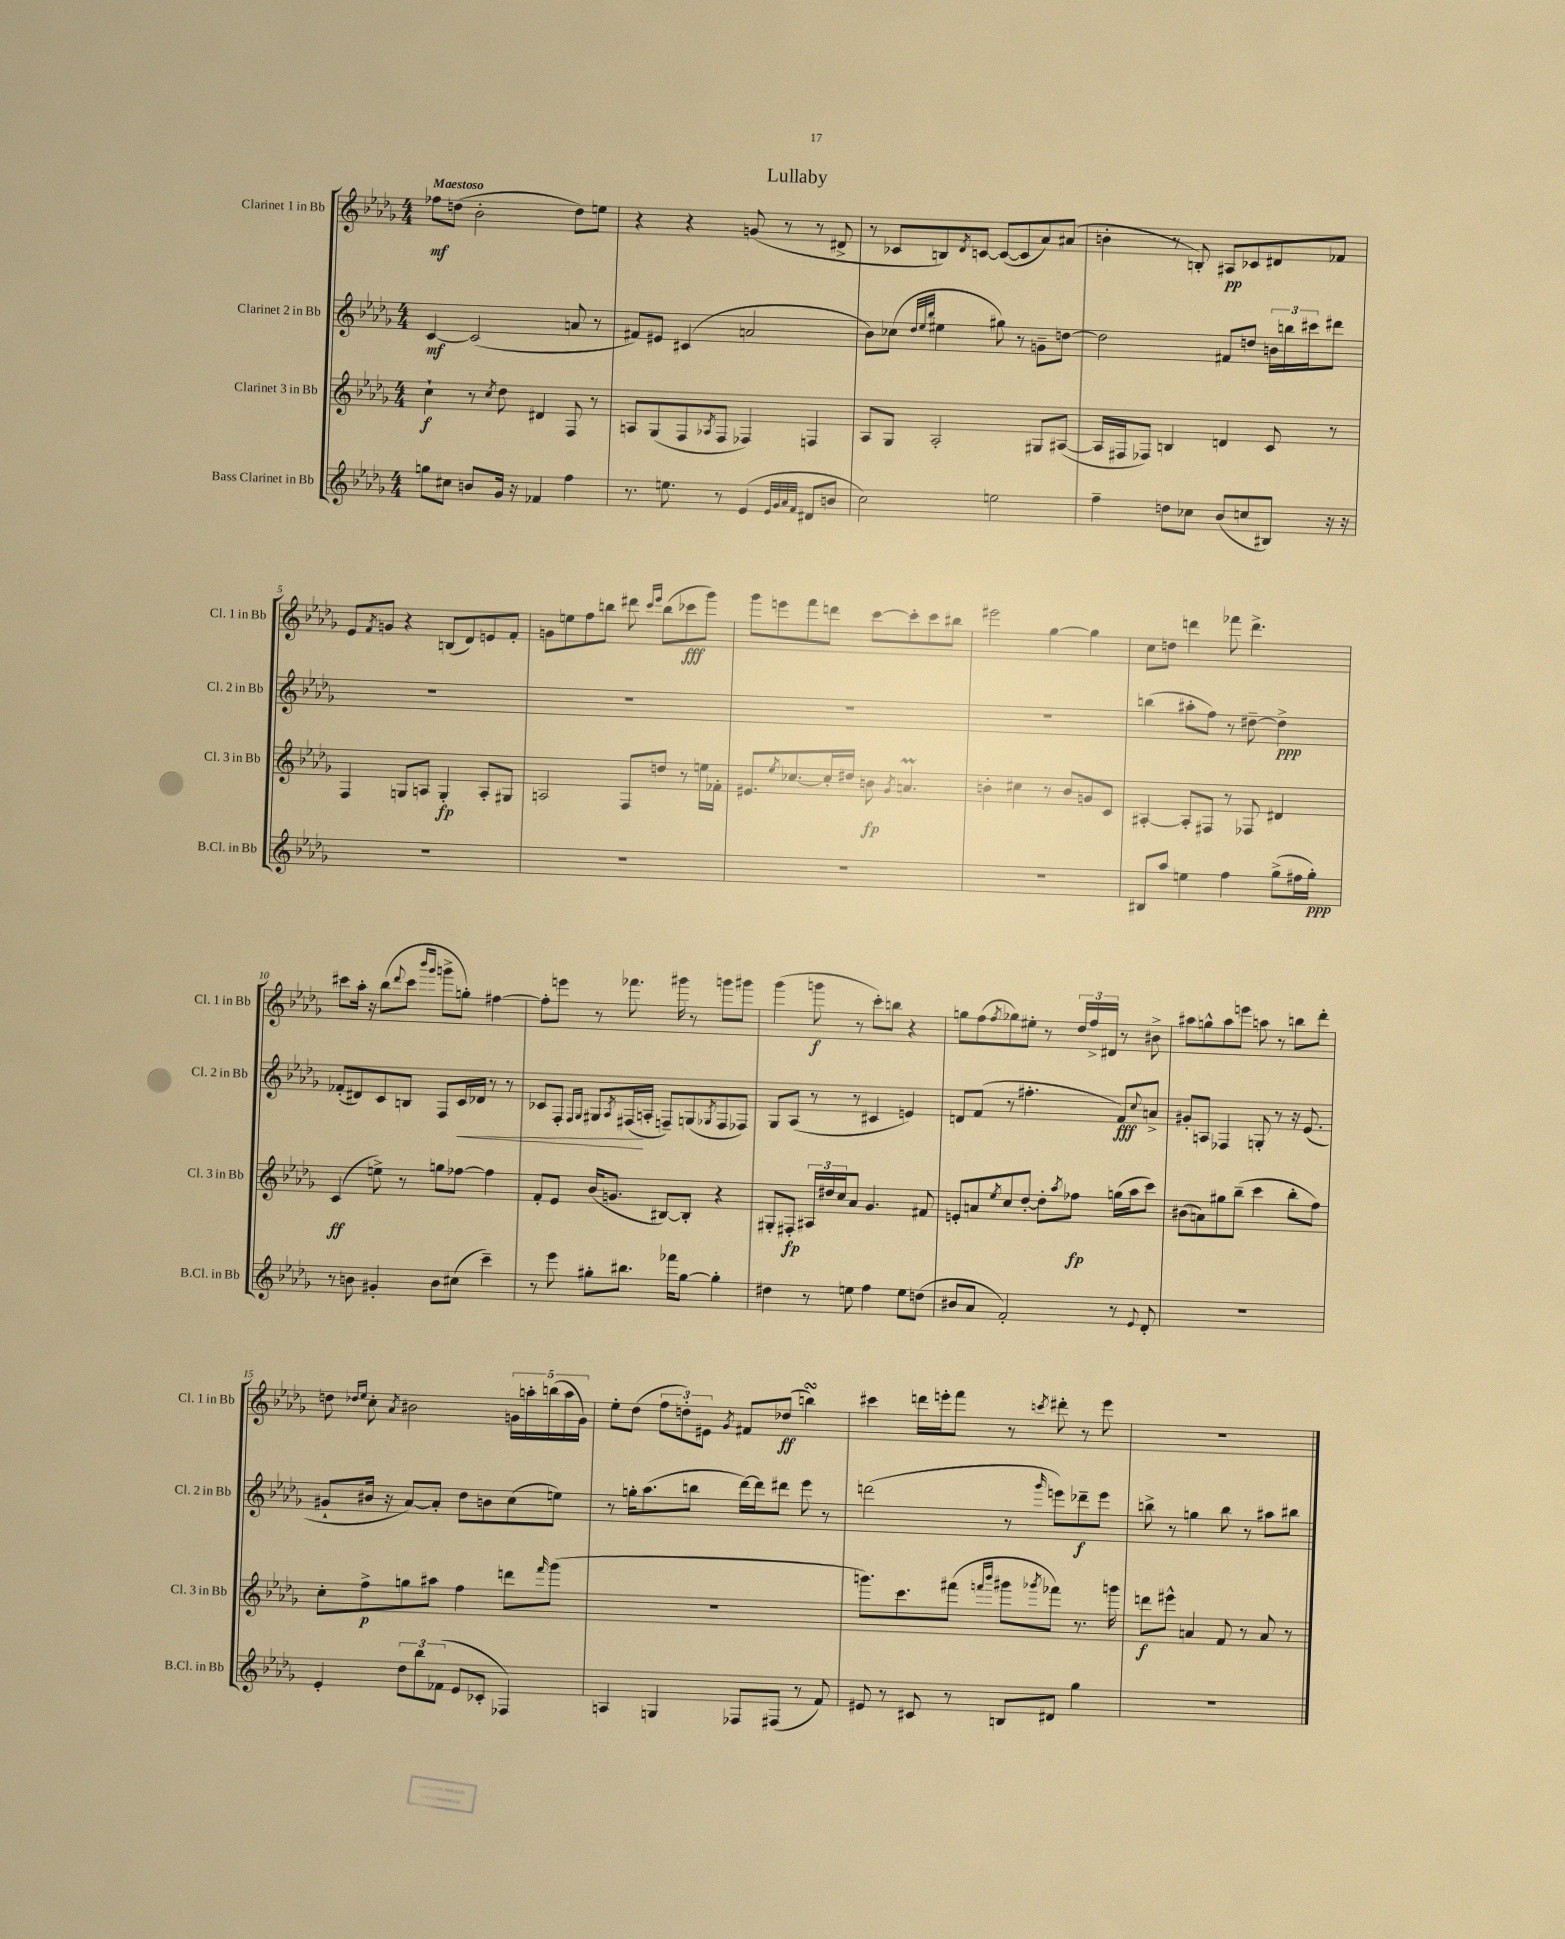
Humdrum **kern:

**kern	**kern	**kern	**kern
*staff4	*staff3	*staff2	*staff1
*clefG2	*clefG2	*clefG2	*clefG2
*k[b-e-a-d-g-]	*k[b-e-a-d-g-]	*k[b-e-a-d-g-]	*k[b-e-a-d-g-]
*M4/4	*M4/4	*M4/4	*M4/4
8gg	4cc`	[4c	8ff-
8cc#	.	.	(8dd
8b	8r	(2c]	2b-'
.	8qcc	.	.
16g-	8dd-	.	.
16r	.	.	.
4f-	4d#	.	.
4ff	8F	8a	8dd)
.	8r	8r	8ee
=	=	=	=
8.r	8A	8f#)	4r
.	(8G-	8e#	.
8.ee	.	.	.
.	8F	(4c#	4r
.	8qA-	.	.
8r	8F	.	.
(4e-	4F-)	2a	(8g
.	.	.	8r
32qqe-	.	.	.
32qqg-	.	.	.
32qqa-	.	.	.
32qqf	.	.	.
8d#	4F	.	8r
8b	.	.	8d#^
=	=	=	=
2cc)	8A-	8b-)	8r
.	8G-	(8cc-	8c-
.	.	32qqdd-	.
.	.	32qqee-	.
.	.	32qqbb-	.
.	2A-'	4ee#	8B)
.	.	.	8qd-
.	.	.	[8c
2ee	.	8gg#)	(8c_
.	.	8r	8c]
.	8G#	8g~	8a-)
.	([8A#	[8dd	(8a#
=	=	=	=
4ff~	16A#]	2dd]	4b'
.	16F#	.	.
.	8F-)	.	.
8dd	4B	.	8r
8cc-	.	.	8B')
(8b-	4d	8f#	8A#
8cc	.	8dd	8c-
8B#)	8c	24b	8d#
.	.	24bb	.
.	.	24ccc#	.
16r	8r	8ddd#	8f-
16r	.	.	.
=	=	=	=
1r	4F	1r	8e-
.	.	.	8qf
.	.	.	8g
.	8G	.	4r
.	8A	.	.
.	4G'	.	(8B
.	.	.	8d-)
.	8A'	.	8e
.	8G#	.	8f'
=	=	=	=
1r	2A	1r	8g
.	.	.	8ee
.	.	.	8ff
.	.	.	8bb
.	8F	.	8ddd#
.	.	.	16qqccc
.	.	.	16qqeee-
.	8dd	.	(8bb
.	8r	.	8ccc-
.	16ee	.	8ggg-)
.	16f-'	.	.
=	=	=	=
1r	8.e#	1r	8ggg-
.	.	.	8eee
.	8qee-	.	.
.	[8.cc-	.	.
.	.	.	8fff
.	16cc-']	.	8ddd
.	16dd#	.	.
.	8b	.	[8ccc
.	8qg-	.	.
.	4.a	.	8ccc']
.	.	.	8ccc
.	.	.	8bb#
=	=	=	=
1r	4b'	1r	2eee#
.	4cc#	.	.
.	8r	.	[4gg-
.	8b	.	.
.	8g	.	4gg-]
.	8c	.	.
=	=	=	=
8B#	[4A#'	(4bb	8cc
8aa-	.	.	8dd
4ee	8A#']	8aa#'	4ddd
.	8F#	8ff)	.
4ff	8r	8r	8fff-
.	8F-	[8dd#~	4.ddd^
(8gg-^	4d#	4dd#^]	.
16ff#	.	.	.
16gg-')	.	.	.
=	=	=	=
8r	(4c	(8f-'	8ccc#
8b	.	8d#)	16aa-'
.	.	.	16r
4g#'	8ee^)	8c	(8bb-
.	.	.	8qqddd-
.	8r	8B	8ccc#
.	.	.	16qqbbb-
.	.	.	16qqggg-
8b	8gg	8F	8ggg^
(8cc#	[8ff-	16c	8gg')
.	.	16d-	.
4ccc~)	4ff-]	8r	[4ff#
.	.	8r	.
=	=	=	=
8r	8f'	8c-	8ff#']
8eee-	8e-	8F'	8eee
.	.	16qqF	.
.	.	16qqG-	.
8gg#'	(16b-	8G#	8r
.	8.g	.	.
.	.	8qA-	.
8.bb#	.	(16F#	8.fff-
.	.	16A'	.
.	[8B#)	8F~)	.
16fff-	.	.	16ggg#
[8gg#	8B#']	(8G	8r
.	.	8qG-	.
4gg#']	4r	8F	8ggg
.	.	8F-)	8ggg#
=	=	=	=
4dd#	8G#'	8G-	(4ggg-
.	8F#'	(8A-	.
8r	24A#	8r	8ggg
.	24dd#	.	.
.	24cc	.	.
8ee	8a-	8r	8r
4ff	4.g-	4c#	8ccc')
.	.	.	8bb
8ee	.	4e)	4r
(8dd	8f#	.	.
=	=	=	=
8b#	8e'	8d	8gg
8a-	8a	(8f	(8ff
.	8qee-	.	8qff
2f')	8cc	8r	8gg-)
.	[8dd-'	4.ff#'	8ee#'
.	8dd-']	.	8r
.	8qaa-	.	.
.	8ff-	.	24dd-
.	.	.	24ff^
.	.	.	24d#
8r	(16gg	8f)	8r
.	16aa-	.	.
8qqe-	.	8qqcc	.
8d-'	8ccc)	8a^	8b#^
=	=	=	=
1r	(8b#	8g#'	8aa#
.	8a)	8A	8gg^^
.	8gg#	4F-	8aa#
.	(8bb-~	.	8eee
.	4ccc	8G'	8aa
.	.	8r	8r
.	8bb-'	16r	8bb
.	.	(8.e-	.
.	8ff)	.	8ddd-'
=	=	=	=
4e-'	8cc'	8g#`	8dd
.	.	.	16qqdd-
.	.	.	16qqee-
.	8ff^	16b#	8cc'
.	.	16r	.
.	.	.	8qa-
12dd-	8gg	[8a-)	2b#
12bb-	.	.	.
.	8aa#	8a-']	.
(12f-	.	.	.
8e-	4ff	8dd-	.
8c-'	.	8b	.
4F-)	8ddd	(8cc	20g
.	.	.	20aa'
.	.	.	(20bb
.	16qqfff	.	.
.	(8ggg-	8ee)	.
.	.	.	20aa
.	.	.	20g)
=	=	=	=
4A	1r	8r	8ee-'
.	.	16gg'	(8dd-
.	.	(8.aa-	.
4G	.	.	12ff
.	.	.	12dd')
.	.	8bb	.
.	.	.	12e#
.	.	.	8qg-
8F-	.	[16ddd-)	8f#
.	.	16ddd-]	.
(8F#	.	8ddd#	(8dd-
8r	.	8eee-	4bb)
8f)	.	8r	.
=	=	=	=
8e#	8.ggg)	(2ddd	4ccc#
8r	.	.	.
.	8.ccc	.	.
8c#	.	.	16ddd
.	.	.	16eee'
8r	(8fff#	.	8fff
.	16qqfff	.	.
.	16qqbbb-	.	.
8B	8ggg#	8r	8r
.	8qggg-	16qqggg-	8qccc
8d#	8fff-)	8eee)	8ddd#'
4gg-	8.r	8ddd-~	8r
.	.	8eee	8eee
.	16ggg	.	.
=	=	=	=
1r	8ddd	8bb^	1r
.	8eee#^^	8r	.
.	4a	4gg	.
.	8f	8bb	.
.	8r	8r	.
.	8a	8aa#	.
.	8r	8bb#	.
==	==	==	==
*-	*-	*-	*-
